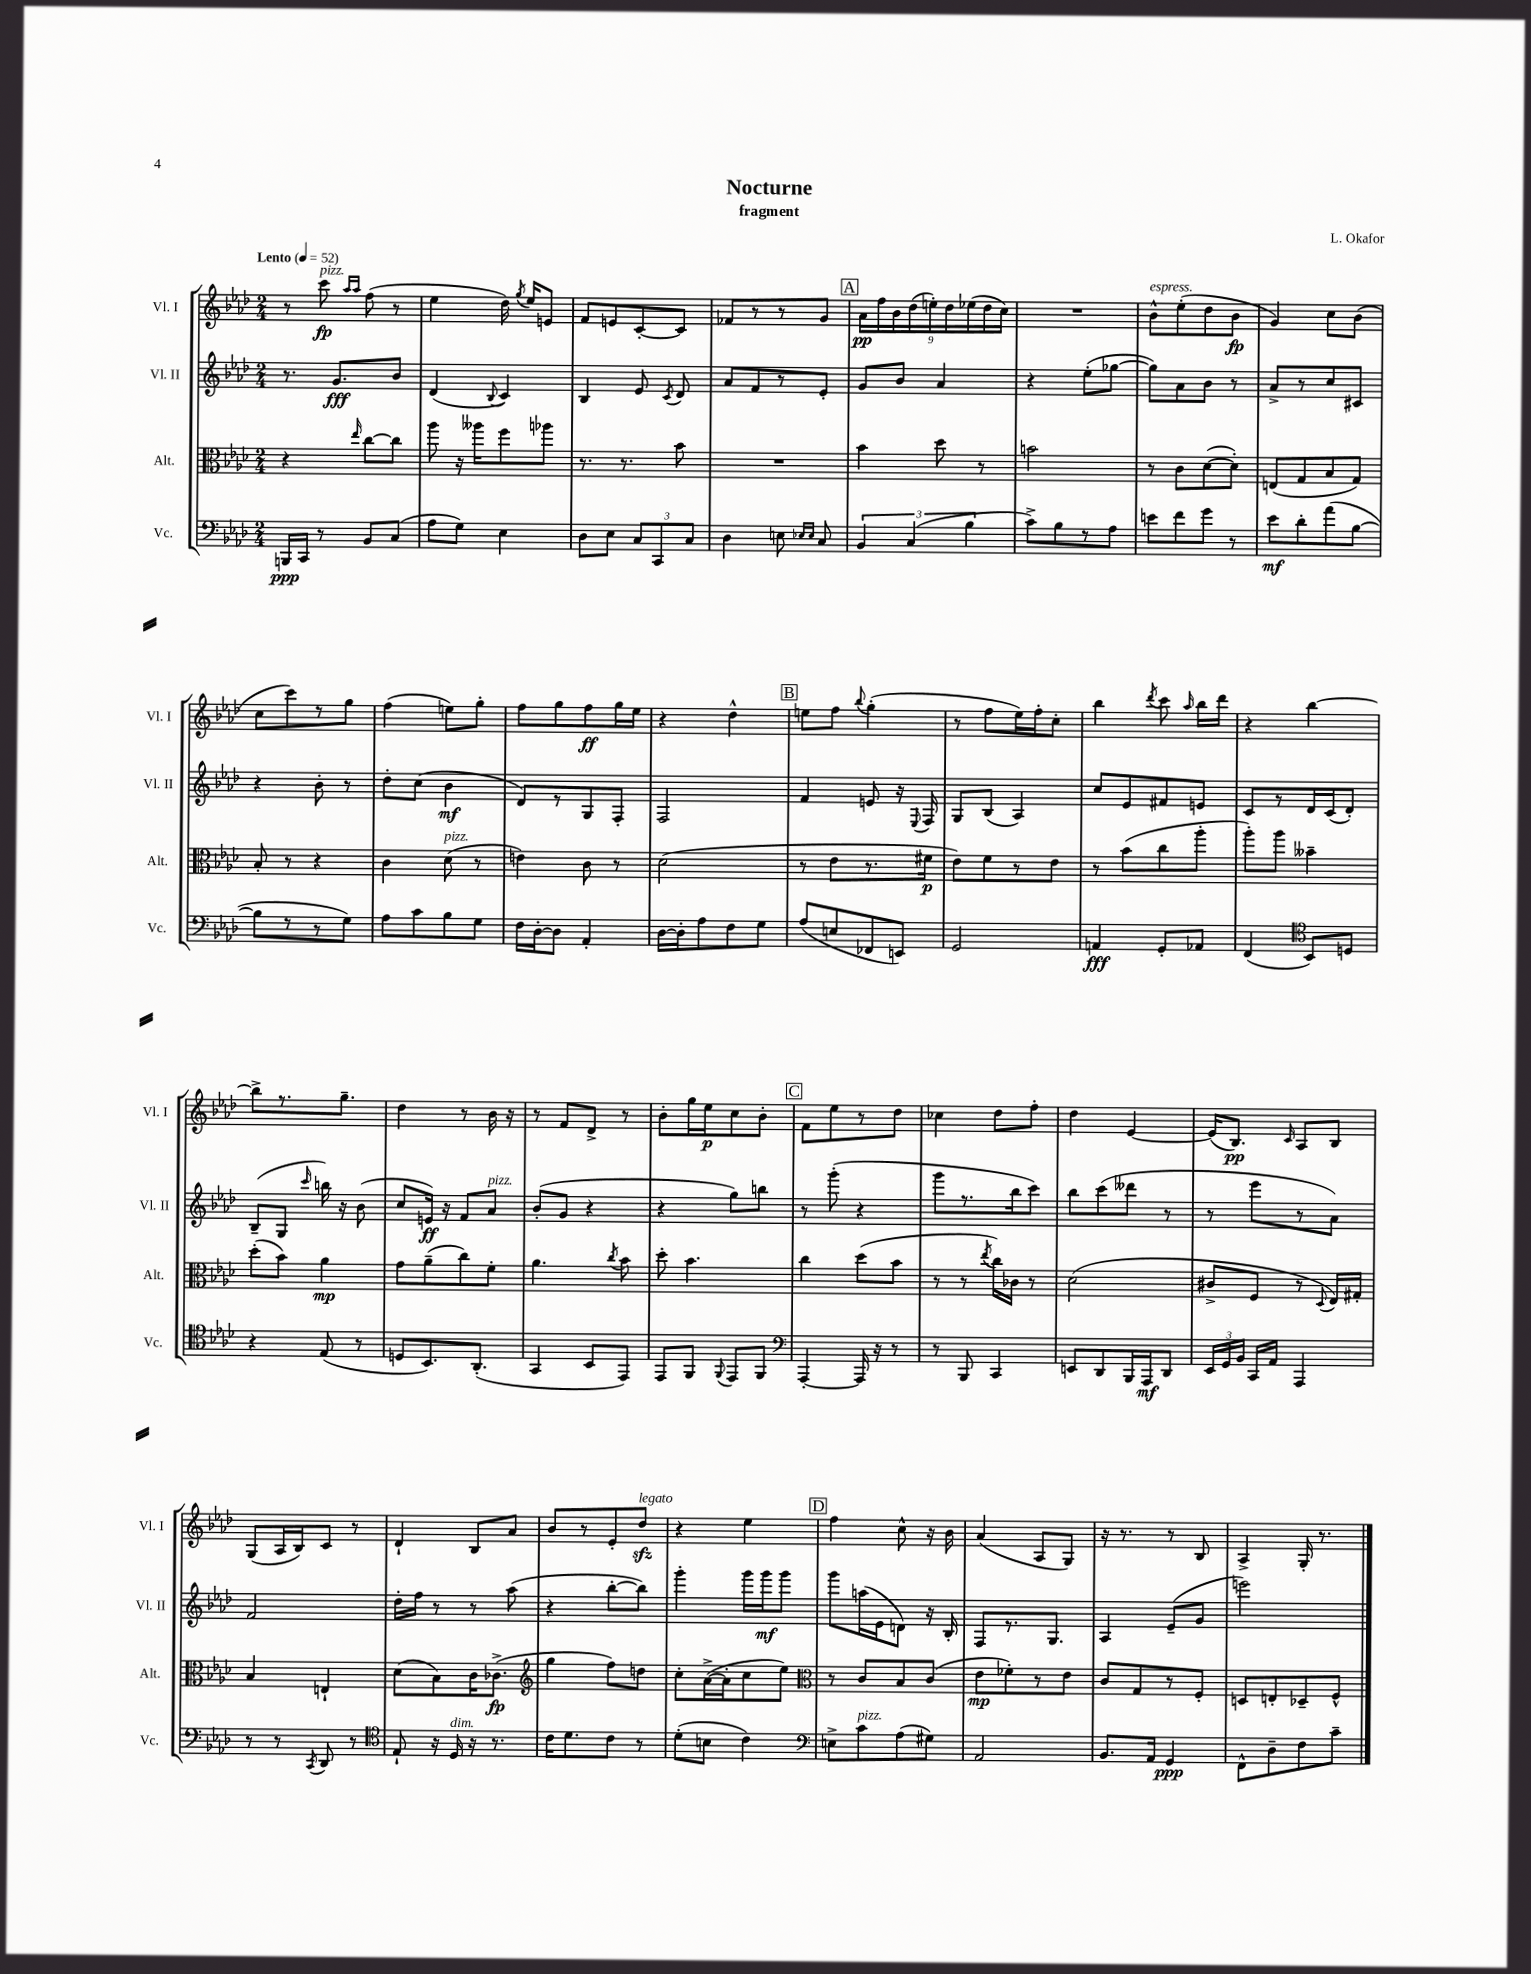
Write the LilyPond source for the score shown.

\header { title = "Nocturne" composer = "L. Okafor" subtitle = "fragment" }
<<
\new StaffGroup <<
\new Staff = "s0" \with { instrumentName = "Vl. I" shortInstrumentName = "Vl. I" } {
    \clef treble \key aes \major \numericTimeSignature \time 2/4 \tempo "Lento" 4 = 52
    \autoBeamOff r8 c'''8\fp^\markup { \italic "pizz." } \grace { aes''16[ aes''16] } f''8( r8 |
    ees''4 des''16) \acciaccatura { g''8 } ees''16[ e'8] |
    f'8[ e'8 c'8~-. c'8] |
    fes'8[ r8 r8 g'8] |
    \mark \markup { \box "A" } \tuplet 9/8 { aes'16[\pp f''16 bes'16 des''16( e''16-.) des''16 ees''16( des''16 c''16]) } |
    R2 |
    bes'8[-^^\markup { \italic "espress." } ees''8-.( des''8 bes'8]\fp |
    g'4) c''8[ bes'8]( |
    c''8[ c'''8) r8 g''8] |
    f''4( e''8[) g''8]-. |
    f''8[ g''8 f''8\ff g''16 ees''16] |
    r4 des''4-^ |
    \mark \markup { \box "B" } e''8[ f''8] \appoggiatura { bes''8 } g''4-.( |
    r8 f''8[ ees''16) f''16-. c''8]-. |
    bes''4 \acciaccatura { des'''8 } c'''8 \grace { aes''16 } bes''16[ des'''16] |
    r4 bes''4~ |
    bes''8[-> r8. g''8.]-- |
    des''4 r8 bes'16 r16 |
    r8 f'8[ des'8]-> r8 |
    bes'8[-. g''16 ees''16\p c''8 bes'8]-. |
    \mark \markup { \box "C" } f'8[ ees''8 r8 des''8] |
    ces''4 des''8[ f''8]-. |
    des''4 ees'4~ |
    ees'16[( bes8.]\pp) \grace { c'16 } aes8[ bes8] |
    g8[( aes16 bes16) c'8] r8 |
    des'4-! bes8[ aes'8] |
    bes'8[ r8 ees'8-. des''8]\sfz^\markup { \italic "legato" } |
    r4 ees''4 |
    \mark \markup { \box "D" } f''4 c''8-^ r16 bes'16 |
    aes'4( aes8[ g8]) |
    r16 r8. r8 bes8 |
    aes4-> g16-. r8. \bar "|." |
}
\new Staff = "s1" \with { instrumentName = "Vl. II" shortInstrumentName = "Vl. II" } {
    \clef treble \key aes \major \numericTimeSignature \time 2/4
    \autoBeamOff r8. g'8.[\fff bes'8] |
    des'4( \appoggiatura { bes8 } c'4) |
    bes4 ees'8 \acciaccatura { c'8 } des'8 |
    aes'8[ f'8 r8 ees'8]-. |
    \mark \markup { \box "A" } g'8[ bes'8] aes'4 |
    r4 ees''8[-.( ges''8]~ |
    ges''8[) aes'8 bes'8] r8 |
    aes'8[-> r8 c''8 cis'8] |
    r4 bes'8-. r8 |
    des''8[-. c''8]( bes'4\mf |
    des'8[) r8 g8 f8]-. |
    f2 |
    \mark \markup { \box "B" } f'4 e'8 r16 \appoggiatura { ees8 } f16 |
    g8[ bes8]( aes4) |
    c''8[ ees'8 fis'8 e'8] |
    c'8[ r8 des'16 c'16( des'8]-.) |
    bes8[--( g8] \grace { c'''16 } b''16) r16 bes'8( |
    c''8[ e'16]\ff) r16 f'8[ aes'8]^\markup { \italic "pizz." } |
    bes'8[-.( g'8] r4 |
    r4 g''8[) b''8] |
    \mark \markup { \box "C" } r8 g'''8-.( r4 |
    g'''8[ r8. bes''16 c'''8]) |
    bes''8[ c'''8( deses'''8] r8 |
    r8 ees'''8[ r8 aes'8]) |
    f'2 |
    des''16[-. f''16] r8 r8 aes''8( |
    r4 bes''8[~-. bes''8]) |
    g'''4-. g'''16[ g'''16\mf g'''8] |
    \mark \markup { \box "D" } g'''8[ a''16( ees'16 d'8]) r16 bes16-. |
    f8[ r8. g8.] |
    aes4 ees'8[--( g'8] |
    e'''2) \bar "|." |
}
\new Staff = "s2" \with { instrumentName = "Alt." shortInstrumentName = "Alt." } {
    \clef alto \key aes \major \numericTimeSignature \time 2/4
    \autoBeamOff r4 \grace { ees''16 } c''8[~ c''8] |
    aes''8 r16 aeses''16[ f''8 aes''8] |
    r8. r8. bes'8 |
    R2 |
    \mark \markup { \box "A" } bes'4 des''8 r8 |
    b'2 |
    r8 c'8[ des'8~( des'8]-.) |
    e8[( g8 bes8 g8]) |
    bes8-. r8 r4 |
    c'4 des'8^\markup { \italic "pizz." }( r8 |
    e'4) c'8 r8 |
    des'2( |
    \mark \markup { \box "B" } r8 ees'8[ r8. fis'16]\p |
    ees'8[) f'8 r8 ees'8] |
    r8 bes'8[( c''8 aes''8]-. |
    aes''8[-.) aes''8] beses'4-- |
    des''8[-.( bes'8]) aes'4\mp |
    g'8[ aes'8--( c''8) f'8]-. |
    aes'4. \acciaccatura { c''8 } bes'8 |
    des''8-. bes'4. |
    \mark \markup { \box "C" } c''4 des''8[( bes'8] |
    r8 r8 \acciaccatura { ees''8 } c''16[) ces'16] r8 |
    des'2( |
    cis'8[-> f8] r8 \appoggiatura { des8 } ees16[) gis16]-. |
    bes4 e4-! |
    des'8[( bes8) c'16 ces'8.]->\fp( |
    \clef treble g''4 f''8[) d''8] |
    c''8[-. aes'16~->( aes'16-. c''8 ees''8]) |
    \mark \markup { \box "D" } \clef alto r8 c'8[ bes8 c'8]( |
    ees'8[\mp fes'8-.) r8 ees'8] |
    c'8[ g8 r8 f8]-. |
    d8[ e8-. des8-- f8]-^ \bar "|." |
}
\new Staff = "s3" \with { instrumentName = "Vc." shortInstrumentName = "Vc." } {
    \clef bass \key aes \major \numericTimeSignature \time 2/4
    \autoBeamOff b,,16[\ppp c,16] r8 bes,8[ c8]( |
    aes8[ g8]) ees4 |
    des8[ ees8] \tuplet 3/2 { c8[ c,8 c8] } |
    des4 e8 \grace { ees16[ ees16] } c8 |
    \mark \markup { \box "A" } \tuplet 3/2 { bes,4 c4( bes4 } |
    c'8[->) bes8 r8 aes8] |
    e'8[ f'8 g'8] r8 |
    ees'8[\mf des'8-. aes'8( bes8]~ |
    bes8[ r8 r8 g8]) |
    aes8[ c'8 bes8 g8] |
    f16[ des16~-. des8] aes,4-. |
    des16[~ des16-. aes8 f8 g8] |
    \mark \markup { \box "B" } aes8[( e8 fes,8 e,8]) |
    g,2 |
    a,4\fff g,8[-. aes,8] |
    f,4( \clef tenor bes,8[) d8] |
    r4 ees8( r8 |
    d8[ bes,8.) aes,8.]-.( |
    g,4 bes,8[ ees,8]) |
    ees,8[ f,8] \appoggiatura { f,8 } ees,8[ f,8] |
    \mark \markup { \box "C" } \clef bass aes,,4~-. aes,,16 r16 r8 |
    r8 bes,,8 c,4 |
    e,8[ des,8 bes,,16 aes,,16\mf des,8] |
    \tuplet 3/2 { ees,16[ g,16 bes,16] } c,16[ aes,16] aes,,4 |
    r8 r8 \acciaccatura { c,8 } des,8 r8 |
    \clef tenor ees8-! r16 des16^\markup { \italic "dim." } r16 r8. |
    c'16[ des'8. c'8] r8 |
    des'8[-.( b8] c'4) |
    \mark \markup { \box "D" } \clef bass e8[-> c'8^\markup { \italic "pizz." } aes8( gis8]) |
    aes,2 |
    bes,8.[ aes,16] g,4\ppp |
    f,8[-^ des8-- f8 c'8]-- \bar "|." |
}
>>
>>
\layout { \context { \Score \remove "Bar_number_engraver" } }
